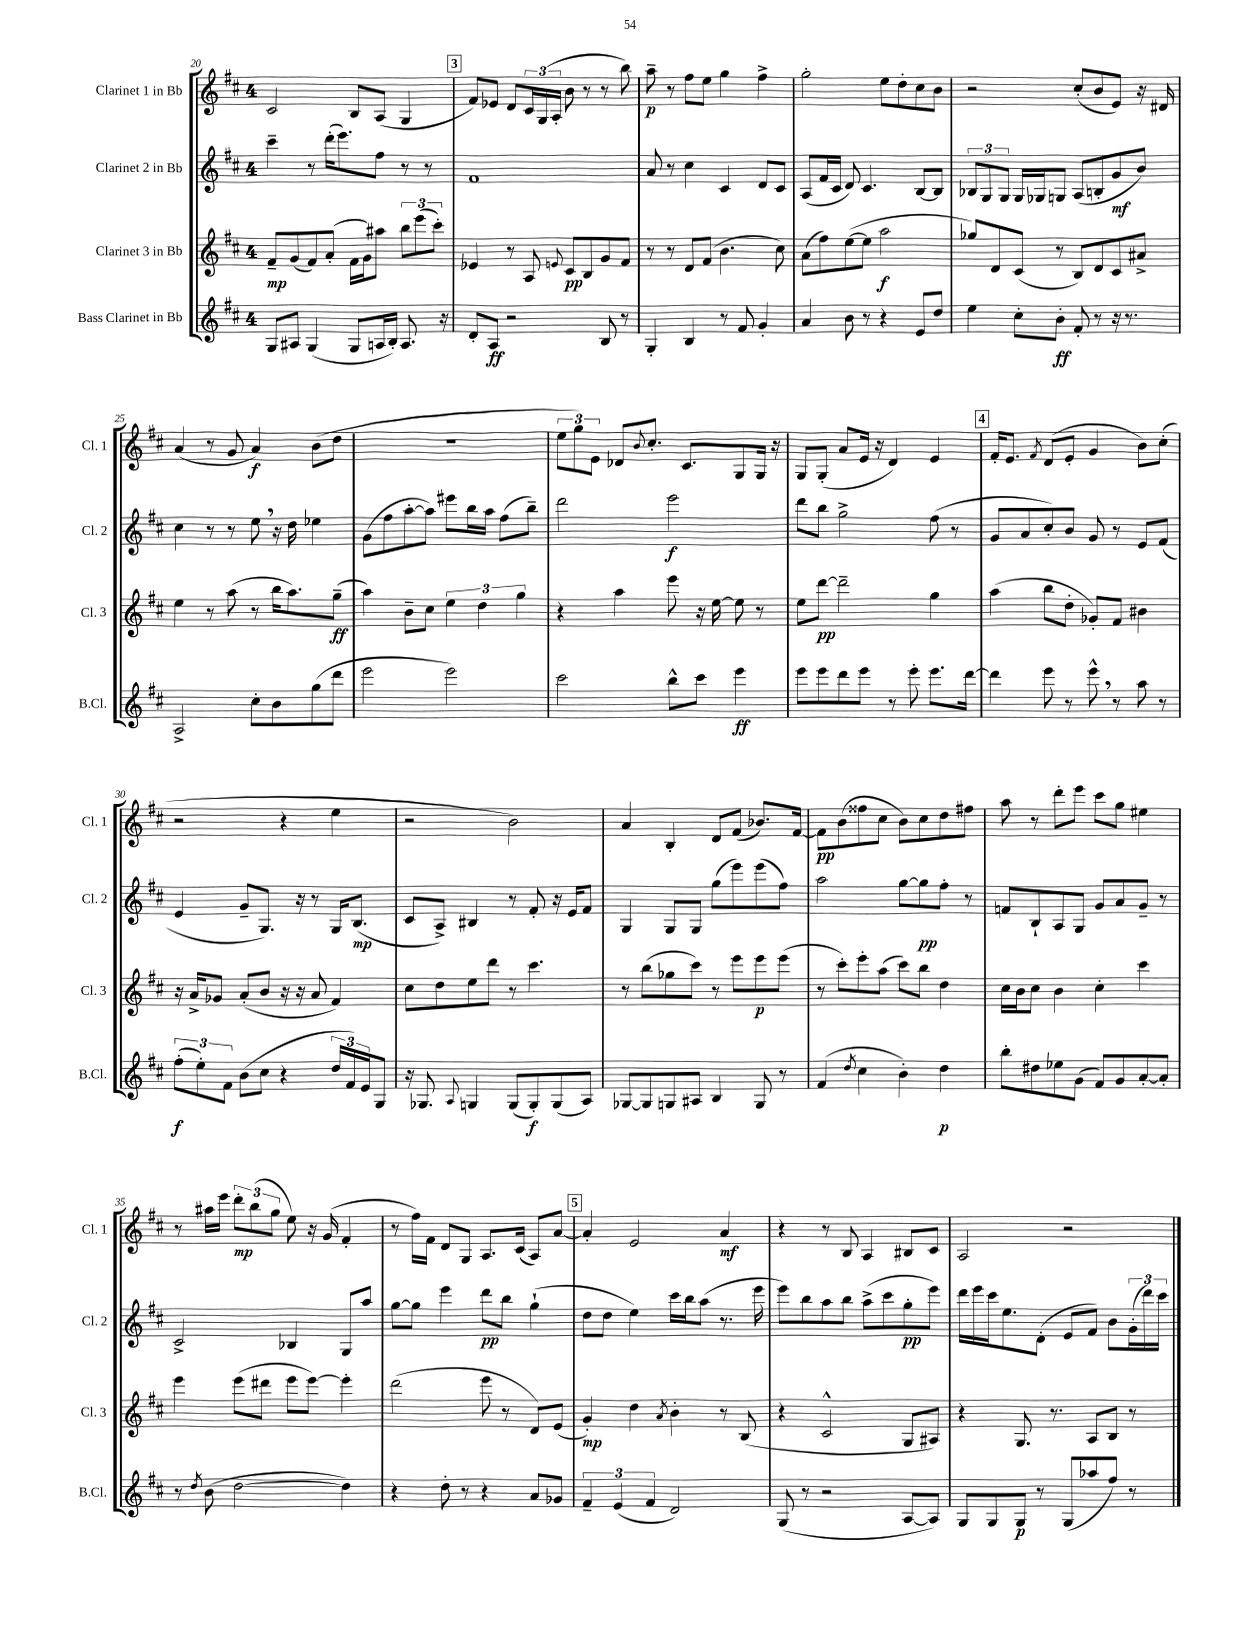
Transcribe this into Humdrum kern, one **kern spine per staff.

**kern	**kern	**kern	**kern
*staff4	*staff3	*staff2	*staff1
*clefG2	*clefG2	*clefG2	*clefG2
*k[f#c#]	*k[f#c#]	*k[f#c#]	*k[f#c#]
*M4/4	*M4/4	*M4/4	*M4/4
8G/L	8f#~/L	4ccc#~\	2c#/
8A#/J	(8g/	.	.
(4G/	8f#/)	8r	.
.	(8a'/J	(16ddd'\LK	.
.	.	8.eee\)	.
8G/L	16f#\LL	.	8B/L
.	16g\J)	.	.
16A/L	8aa#\J	8ff#\J	(8A/J
16B'/JJ)	.	.	.
8.A/	12bb\L	8r	4G/
.	(12eee\	.	.
.	.	8r	.
.	12ccc#'\J)	.	.
16r	.	.	.
=	=	=	=
8d'/L	4e-/	1f#	8f#/L)
8A/J	.	.	8e-/J
2r	8r	.	8d/L
.	8A/	.	24c#/L
.	.	.	(24G/
.	.	.	24A'/JJ
.	8qqe/	.	.
.	8c#/L	.	8b\
.	8B/	.	8r
8B/	8g/	.	8r
8r	8f#/J	.	8bb\)
=	=	=	=
4G'/	8r	8a/	8aa~\
.	8r	8r	8r
4B/	8d/L	4cc#\	8ff#\L
.	(8f#/J	.	8ee\J
8r	4.b\	4c#/	4gg\
8f#/	.	.	.
4g'/	.	8d/L	4ff#^\
.	8cc#\)	8c#/J	.
=	=	=	=
4a/	(8a\L	(8A/L	2gg'\
.	8ff#\)	16f#/L	.
.	.	16c#/JJ	.
8b\	([8ee\	8d/)	.
8r	8ee\]J	4.c#/	.
4r	2aa\	.	8ee\L
.	.	.	8dd'\
8e/L	.	[8B/L	8cc#\
8dd/J	.	8B/]J	8b\J
=	=	=	=
4ee\	8gg-/L)	12B-/L	2r
.	.	12G/	.
.	8d/	.	.
.	.	12G/J	.
8cc#'\L	(8c#/J	16G/LL	.
.	.	16G-/J	.
8b'\J	8r	8G/J	.
8f#'/	8B/L)	(8A/L	(8cc#'/L
8r	8d/	8B'/	8b/
16r	8c#/	8g/	8e/J)
8.r	.	.	.
.	8a#^/J	8b/J)	16r
.	.	.	16d#/
=	=	=	=
2A^/	4ee\	4cc#\	(4a/
.	8r	8r	8r
.	(8aa\	8r	8g/
8cc#'\L	8r	8ee\	4a/)
8b\	16bb\LK	16r	.
.	8.aa\)	16dd\	.
(8gg\	.	4ee-\	(8b\L
8ddd\J	(8gg~\J	.	8dd\J
=	=	=	=
2eee\	4aa\)	(8g\L	1r
.	.	8ff#\	.
.	8b~\L	[8aa'\	.
.	8cc#\J	8aa\]J)	.
2eee\)	6ee\	8eee#\L	.
.	.	16bb\L	.
.	6dd\	.	.
.	.	16aa\JJ	.
.	.	(8ff#\L	.
.	6gg\	.	.
.	.	8bb~\J)	.
=	=	=	=
2ccc#\	4r	2ddd\	12ee\L
.	.	.	12gg\)
.	.	.	12e\J
.	4aa\	.	8d-/L
.	.	.	8qqb/
.	.	.	8.cc#'/J
8bb^^\L	8eee\	2eee\	.
.	.	.	8.c#/L
8ccc#\J	16r	.	.
.	[16ee\	.	.
4eee\	8ee\]	.	8G/
.	8r	.	16G/Jk
.	.	.	16r
=	=	=	=
8eee\L	8ee\L	8ddd\L	8G/L
8eee\	[8ddd\J	8bb\J	(8G'/J
8ddd\	2ddd~\]	2gg^\	8a/L
8eee\J	.	.	16e/Jk
.	.	.	16r
8r	.	.	4d/)
8eee'\	.	.	.
8.eee\L	4gg\	(8ff#\	4e/
.	.	8r	.
[16ddd\Jk	.	.	.
=	=	=	=
4ddd\]	(4aa\	8g/L	16f#'/LK
.	.	.	8.e/J
.	.	8a/	.
.	.	.	8qf#/
8eee\	8bb\L	8cc#'/)	(8d/L
8r	8dd'\J	8b/J	8e'/J
8eee^^\	8g-'/L)	8g/	4g/
8r	8f#/J	8r	.
8aa\	4b#\	8e/L	8b\L)
8r	.	(8f#/J	(8cc#'\J
=	=	=	=
(12ff#'\L	16r	4e/	2r
.	16a^/LK	.	.
12ee'\)	.	.	.
.	8g-/J	.	.
12f#\J	.	.	.
(8b\L	(8a'/L	8g~/L	.
8cc#\J	8b/J	8.G/J)	.
4r	16r	.	4r
.	16r	16r	.
.	8a/	8r	.
24dd/LL	4f#/)	16G/LK	4ee\
24f#/)	.	.	.
.	.	(8.B/J	.
24e/J	.	.	.
8G/J	.	.	.
=	=	=	=
16r	8cc#\L	8c#/L	2r
8.G-/	.	.	.
.	8dd\	8A^/J)	.
8qqA/	.	.	.
4G/	8ee\	4B#/	.
.	8ddd\J	.	.
(8G/L	8r	8r	2b\)
8G'/)	4.ccc#\	8f#'/	.
(8G/	.	16r	.
.	.	16e/LK	.
8A/J)	.	8f#/J	.
=	=	=	=
[8G-/L	8r	4G/	4a/
8G-/]	(8bb\L	.	.
8G/	8gg-\	8G/L	4B'/
8A#/J	8ccc#\J)	8G/J	.
4B/	8r	(8gg\L	8d/L
.	8eee\L	8eee\)	(8f#/J
8G/	8eee\	(8eee\	8.b-/L)
8r	(8eee\J	8ff#\J)	.
.	.	.	[16f#/Jk
=	=	=	=
(4f#/	8r	2aa\	8f#\]L
.	8ccc#'\L)	.	(8b\
8qdd/	.	.	.
4cc#\	8eee'\	.	8ff##\
.	(8aa\J	.	8cc#\J
4b'\)	8ccc#\L)	[8gg\L	8b\L)
.	8bb\J	8gg\]	8cc#\
4dd\	4dd\	8ff#'\J	8dd\
.	.	8r	8ff#\J
=	=	=	=
8bb'\L	16cc#\LL	8f/L	8aa\
.	16b\J	.	.
8dd#\	8cc#\J	8B`/	8r
8ee-\	4b\	8A/	8ddd'\L
(8g\J	.	8G/J	8eee\J
8f#/L)	4cc#'\	8g/L	8ccc#\L
8g/	.	8a/	8gg\J
[8a'/	4ccc#\	8g~/J	4ee#\
8a'/]J	.	8r	.
=	=	=	=
8r	4eee\	2c#^/	8r
8qdd/	.	.	.
(8b\	.	.	16aa#\LL
.	.	.	16eee\JJ
[2dd\	(8eee\L	.	12ddd'\L
.	.	.	(12bb\
.	8ddd#\J	.	.
.	.	.	12gg\J
.	8eee\L	4B-/	8ee\)
.	[8eee\J)	.	16r
.	.	.	(16g/
4dd\])	4eee'\]	8G/L	4f#'/
.	.	8aa/J	.
=	=	=	=
4r	(2ddd\	[8gg\L	8r
.	.	8gg\]J	16ff#\LL)
.	.	.	16f#\JJ
8dd'\	.	4eee\	8d/L
8r	.	.	8G/J
4r	8eee\	8ddd\L	8.A/L
.	8r	8bb\J	.
.	.	.	(16c#/Jk
8a/L	8d/L)	(4gg`\	8A/L)
8g-/J	(8e/J	.	[8a/J
=	=	=	=
6f#~/	4g'/)	8dd\L	4a'/]
.	.	8dd\J	.
(6e/	.	.	.
.	4dd\	4ee\)	2e/
6f#/	.	.	.
.	8qa/	.	.
2d/)	4b'\	16ccc#\LL	.
.	.	16bb\J	.
.	.	(8aa\J	.
.	8r	8.r	4a/
.	(8B/	.	.
.	.	16eee\	.
=	=	=	=
(8G/	4r	8eee\L)	4r
8r	.	8bb\	.
2r	2c#^^/	8aa\	8r
.	.	8bb\J	8B/
.	.	(8aa^\L	4A/
.	.	8ccc#\	.
[8A/L	8G/L	8gg'\	8B#/L
8A/]J)	8A#/J)	8eee\J)	8c#/J
=	=	=	=
8G/L	4r	16ddd\LL	2A/
.	.	16eee\	.
8G/	.	16ccc#\J	.
.	.	8.ee\	.
8G/J	8.G/	.	.
8r	.	(8d'\J	.
.	8.r	.	.
(8G/L	.	8e/L	2r
8aa-/	8A/L	8f#/J)	.
8ff#/J)	8B/J	8b\L	.
8r	8r	(24g'\L	.
.	.	24ddd\)	.
.	.	24ccc#\JJ	.
==	==	==	==
*-	*-	*-	*-
